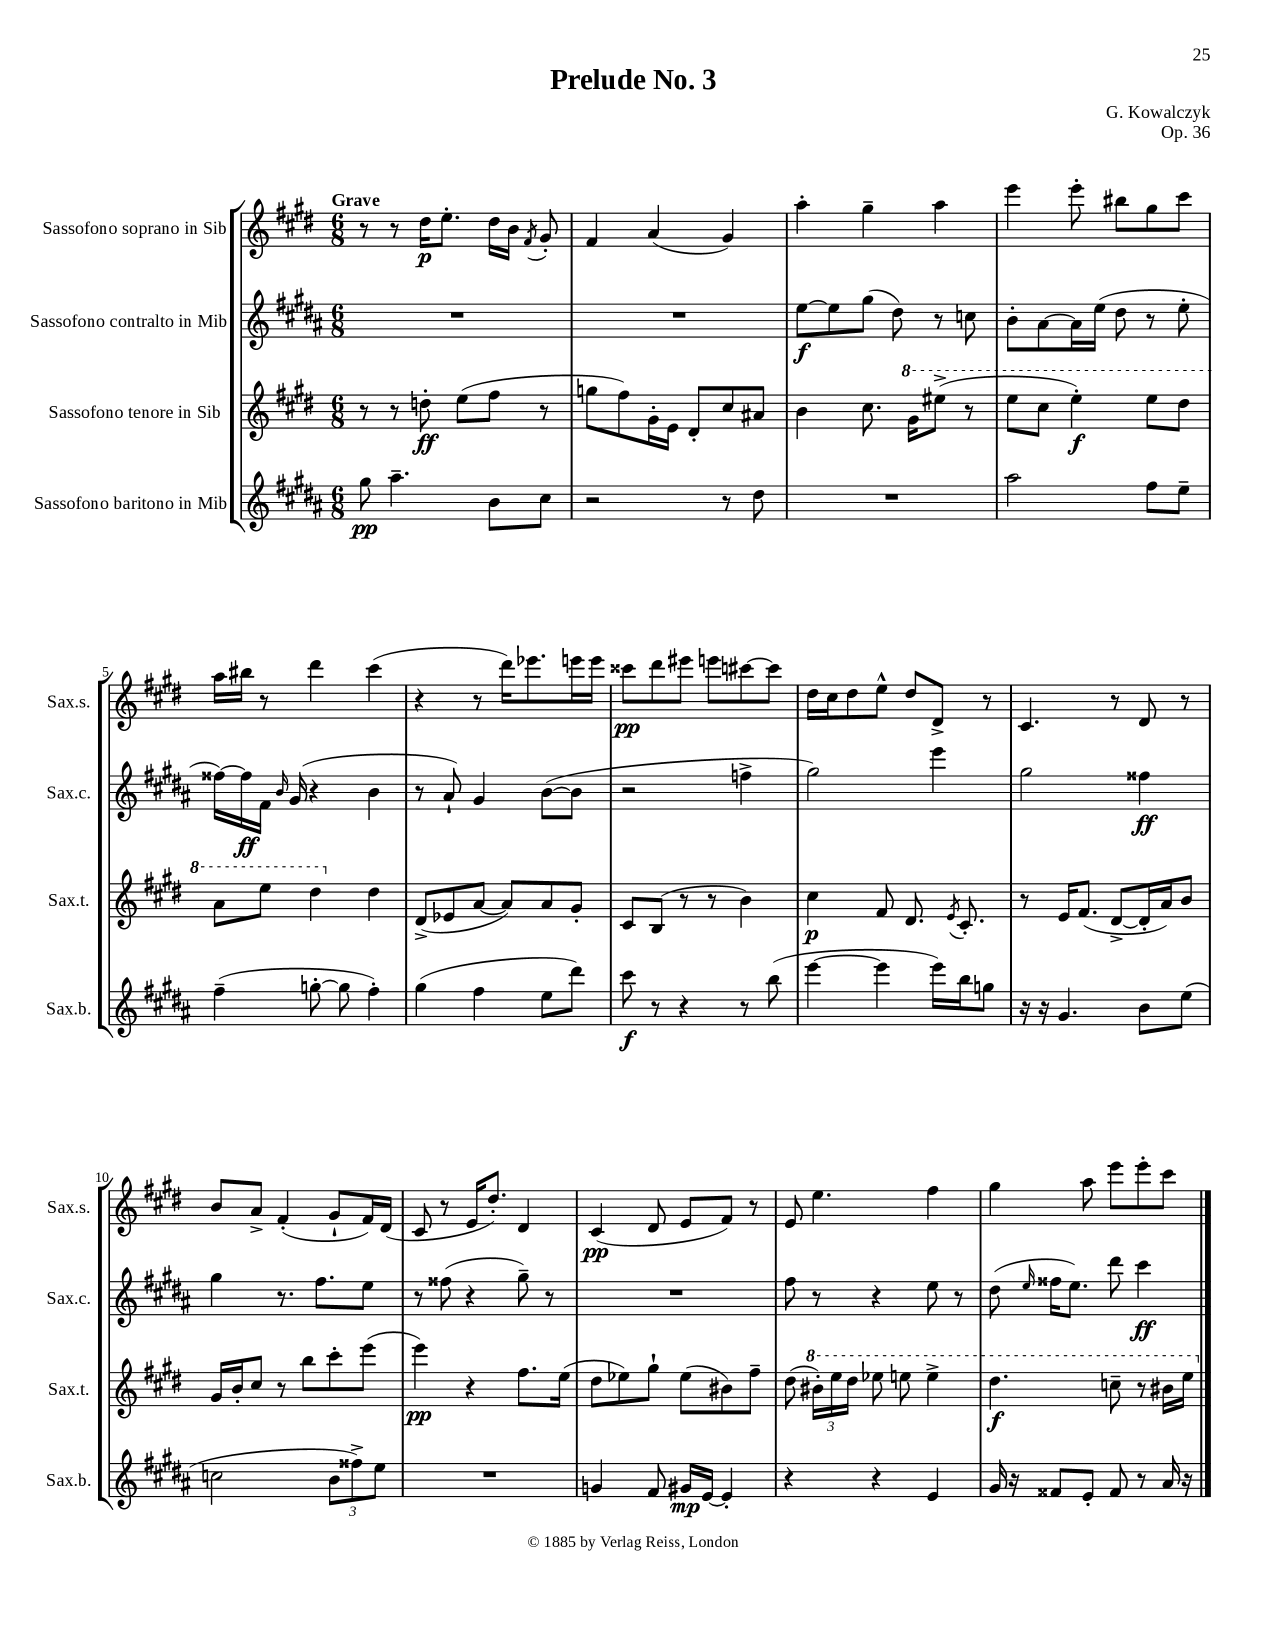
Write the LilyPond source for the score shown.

\header { title = "Prelude No. 3" composer = "G. Kowalczyk" opus = "Op. 36" }
<<
\new StaffGroup <<
\new Staff = "s0" \with { instrumentName = "Sassofono soprano in Sib" shortInstrumentName = "Sax.s." } {
    \clef treble \key e \major \numericTimeSignature \time 6/8 \tempo "Grave"
    \autoBeamOff r8 r8 dis''16[\p e''8.]-. dis''16[ b'16] \acciaccatura { fis'8 } gis'8-. |
    fis'4 a'4( gis'4) |
    a''4-. gis''4-- a''4 |
    e'''4 e'''8-. bis''8[ gis''8 cis'''8] |
    a''16[ bis''16] r8 dis'''4 cis'''4( |
    r4 r8 dis'''16[) ees'''8. e'''16 e'''16] |
    cisis'''8[\pp dis'''8 eis'''8] e'''8[ cis'''8~ cis'''8] |
    dis''16[ cis''16 dis''8 e''8]-^ dis''8[ dis'8]-> r8 |
    cis'4. r8 dis'8 r8 |
    b'8[ a'8]-> fis'4-.( gis'8[-! fis'16) dis'16]( |
    cis'8 r8 e'16[ dis''8.]-.) dis'4 |
    cis'4\pp( dis'8 e'8[ fis'8]) r8 |
    e'8 e''4. fis''4 |
    gis''4 a''8 e'''8[ e'''8-. cis'''8] \bar "|." |
}
\new Staff = "s1" \with { instrumentName = "Sassofono contralto in Mib" shortInstrumentName = "Sax.c." } {
    \clef treble \key b \major \numericTimeSignature \time 6/8
    \autoBeamOff R2. |
    R2. |
    e''8[~\f e''8 gis''8]( dis''8) r8 c''8 |
    b'8[-. ais'8~ ais'16 e''16]( dis''8 r8 e''8-. |
    fisis''16[~) fisis''16\ff fis'16] \grace { b'16 } gis'16( r4 b'4 |
    r8 ais'8-!) gis'4 b'8[~( b'8] |
    r2 f''4-> |
    gis''2) e'''4 |
    gis''2 fisis''4\ff |
    gis''4 r8. fis''8.[ e''8] |
    r8 fisis''8( r4 gis''8--) r8 |
    R2. |
    fis''8 r8 r4 e''8 r8 |
    dis''8( \grace { e''16 } fisis''16[ e''8.]) dis'''8 cis'''4\ff \bar "|." |
}
\new Staff = "s2" \with { instrumentName = "Sassofono tenore in Sib" shortInstrumentName = "Sax.t." } {
    \clef treble \key e \major \numericTimeSignature \time 6/8
    \autoBeamOff r8 r8 d''8-.\ff e''8[( fis''8] r8 |
    g''8[ fis''8) gis'16-. e'16] dis'8[-. cis''8 ais'8] |
    b'4 cis''8. \ottava #1 gis''16[ eis'''8]->( r8 |
    e'''8[ cis'''8] e'''4-.\f) e'''8[ dis'''8] |
    a''8[ e'''8] dis'''4 \ottava #0 dis''4 |
    dis'8[->( ees'8 a'8]~ a'8[) a'8 gis'8]-. |
    cis'8[ b8]( r8 r8 b'4) |
    cis''4\p fis'8 dis'8. \acciaccatura { e'8 } cis'8.-. |
    r8 e'16[ fis'8.]( dis'8[~-> dis'16-. a'16) b'8] |
    gis'16[ b'16-. cis''8] r8 b''8[ cis'''8-. e'''8]( |
    e'''4\pp) r4 fis''8.[ e''16]( |
    dis''8[ ees''8) gis''8]-! ees''8[( bis'8) fis''8]-- |
    dis''8( \tuplet 3/2 { \ottava #1 bis''16[-.) e'''16 dis'''16] } ees'''8 e'''8 e'''4-> |
    dis'''4.\f c'''8-- r8 bis''16[ e'''16] \ottava #0 \bar "|." |
}
\new Staff = "s3" \with { instrumentName = "Sassofono baritono in Mib" shortInstrumentName = "Sax.b." } {
    \clef treble \key b \major \numericTimeSignature \time 6/8
    \autoBeamOff gis''8\pp ais''4.-- b'8[ cis''8] |
    r2 r8 dis''8 |
    R2. |
    ais''2 fis''8[ e''8]-- |
    fis''4--( g''8~-. g''8 fis''4-.) |
    gis''4( fis''4 e''8[ dis'''8]) |
    cis'''8\f r8 r4 r8 b''8( |
    e'''4~ e'''4 e'''16[) b''16 g''8] |
    r16 r16 gis'4. b'8[ e''8]( |
    c''2 \tuplet 3/2 { b'8[ fisis''8->) e''8] } |
    R2. |
    g'4 fis'8 gis'16[\mp e'16]~ e'4-. |
    r4 r4 e'4 |
    gis'16 r16 fisis'8[ e'8]-. fisis'8 r8 ais'16 r16 \bar "|." |
}
>>
>>
